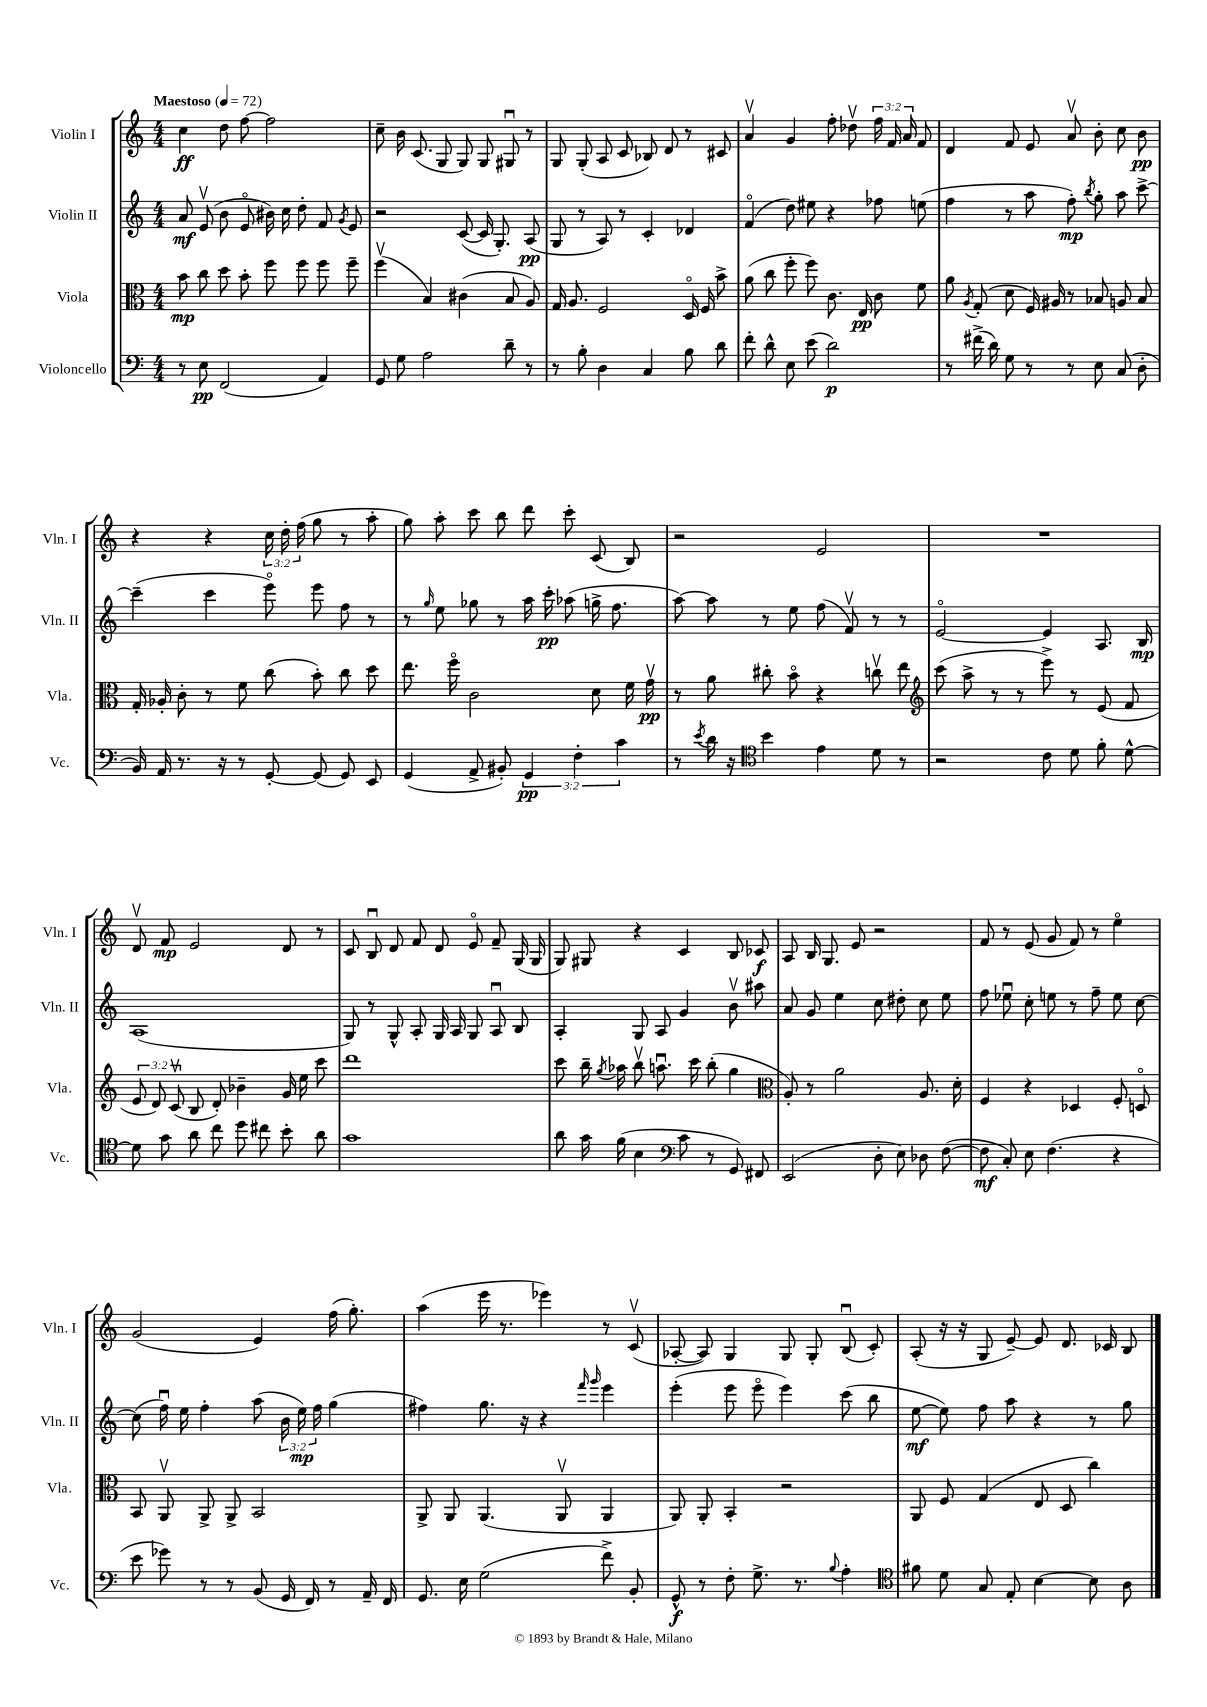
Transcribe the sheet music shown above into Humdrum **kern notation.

**kern	**kern	**kern	**kern
*staff4	*staff3	*staff2	*staff1
*clefF4	*clefC3	*clefG2	*clefG2
*k[]	*k[]	*k[]	*k[]
*M4/4	*M4/4	*M4/4	*M4/4
*MM72	*MM72	*MM72	*MM72
8r	8b\	8a/	4cc\
8E\	8cc\	(8ev/	.
(2FF/	8dd\	8b\	8dd\
.	8b'\	8eo/	[8ff\
.	8ff\	16b#\)	2ff\]
.	.	16cc\	.
.	8ff\	8dd'\	.
4AA/)	8ff\	8f/	.
.	.	8qg/	.
.	8ff~\	8e/	.
=	=	=	=
8GG/	(4ffv\	2r	8cc~\
8G\	.	.	16b\
.	.	.	(8.c/
2A\	4B/)	.	.
.	.	.	8G/
.	(4c#\	([8c/	8G/)
.	.	16c/]	8G/
.	.	8.G'/)	.
8d~\	8B/	.	8G#u/
8r	8A/)	(8A/	8r
=	=	=	=
8r	16G/	8G/	8G/
.	8.A/	.	.
8B'\	.	8r	(8G'/
4D\	2F/	8A/)	8A/
.	.	8r	8c/
4C/	.	4c'/	8B-/)
.	.	.	8d/
8B\	16Do/	4d-/	8r
.	16F/	.	.
8d\	8b^\	.	8c#/
=	=	=	=
8f'\	(8a\	(4fo/	4av/
8d^^\	8cc\	.	.
8E\	8ff'\	8dd\)	4g/
(8e\	8ff\)	8ee#\	.
2d\)	8.c\	4r	8ff'\
.	.	.	8dd-v\
.	16E/	.	.
.	8c\	8ff-\	24ff\
.	.	.	24f/
.	.	.	24a/
.	8f\	(8ee\	8f/
=	=	=	=
8r	8a\	4ff\	4d/
.	8qA/	.	.
(16f#^\	(8G'/	.	.
16d\)	.	.	.
8G\	8d\	8r	8f/
8r	16F/)	8aa\	8e/
.	16A#/	.	.
8r	8r	8ff'\)	8av/
.	.	8qbb/	.
8E\	8B-/	8gg'\	8b'\
(8C/	8A/	8aa\	8cc\
8D'\	8B-/	[8ccc^\	8b\
=	=	=	=
16BB/)	16G'/	(4ccc~\]	4r
16AA/	16A-'/	.	.
8.r	8c'\	.	.
.	8r	4ccc\	4r
16r	.	.	.
8r	8f\	.	.
[8GG'/	(8cc\	8eeeo\)	24cc\
.	.	.	24dd'\
.	.	.	(24ff\
(8GG/]	8b'\)	8eee\	8gg\
8GG/)	8cc\	8ff\	8r
8EE/	8dd\	8r	8aa'\
=	=	=	=
(4GG/	8.ee\	8r	8gg\)
.	.	16qqgg/	.
.	.	8ee\	8aa'\
.	16ffo\	.	.
8AA^/	2c\	8gg-\	8ccc\
8BB#'/)	.	8r	8bb\
6GG/	.	16aa\	8ddd\
.	.	16ccc'\	.
.	.	(8aa-\	8ccc'\
6F'\	.	.	.
.	8d\	16gg^\	(8c/
.	.	8.ff\	.
6c\	.	.	.
.	16f\	.	8B/)
.	16gv\	.	.
=	=	=	=
8r	8r	[8aa\)	2r
8qe/	.	.	.
16d\	8a\	8aa\]	.
16r	.	.	.
*clefC4	*	*	*
4b\	8cc#'\	8r	.
.	8bo\	8ee\	.
4e\	4r	(8ff\	2e/
.	.	8fv/)	.
8d\	8ccv\	8r	.
8r	8ee\	8r	.
=	=	=	=
*	*clefG2	*	*
2r	(8ccc\	[2eo/	1r
.	8aa^\	.	.
.	8r	.	.
.	8r	.	.
8c\	8eee^\)	4e/]	.
8d\	8r	.	.
8f'\	(8e/	8.A/	.
[8d^^\	8f/	.	.
.	.	16B/	.
=	=	=	=
8d\]	12e/	(1A	8dv/
.	12d/)	.	.
8g\	.	.	8f/
.	(12cv/	.	.
8a\	8B/	.	2e/
8cc\	8d'/)	.	.
8dd\	4b-~\	.	.
8cc#\	.	.	.
8b'\	16g/	.	8d/
.	16ee\	.	.
8a\	8ccc\	.	8r
=	=	=	=
1g	1ddd	8G/)	8c/
.	.	8r	8Bu/
.	.	8G^^/	8d/
.	.	8A'/	8f/
.	.	16G/	8d/
.	.	16A/	.
.	.	8G/	8eo/
.	.	8Au/	8f~/
.	.	8B/	(16G/
.	.	.	16G/
=	=	=	=
8a\	8ccc\	4A'/	8G/)
16g\	16bb~\	.	8G#/
.	8qgg/	.	.
(16f\	16aa-\	.	.
4B\	8bbv\	8G/	4r
.	8.aau\	8A/	.
*clefF4	*	*	*
8c\	.	4g/	4c/
.	16ccc\	.	.
8r	(8bb'\	.	.
8GG/)	4gg\	8bv\	8B/
8FF#/	.	8aa#\	8c-/
=	=	=	=
*	*clefC3	*	*
(2EE/	8A'/)	8a/	8A/
.	8r	8g/	16B/
.	.	.	8.G/
.	2a\	4ee\	.
.	.	.	8e/
8D'\	.	8cc\	2r
8E\)	.	8dd#'\	.
8D-\	8.A/	8cc\	.
([8F\	.	8ee\	.
.	16d'\	.	.
=	=	=	=
8F\]	4F/	8ff\	8f/
8C'/)	.	8ee-u\	8r
8E\	4r	8cc'\	(8e/
(4.F\	.	8ee\	8g/
.	4D-/	8r	8f/)
.	.	8ff~\	8r
4r	8F'/	8ee\	4eeo\
.	8Do/	[8cc\	.
=	=	=	=
8e\	8BB/	(8cc\]	(2g/
8g-\)	8AAv/	16ffu\)	.
.	.	16ee\	.
8r	8AA^/	4ff'\	.
8r	8AA^/	.	.
(8BB/	2BB/	(8aa\	4e/)
16GG/	.	24b\	.
.	.	24ee\)	.
16FF/)	.	.	.
.	.	24ff\	.
8r	.	(4gg\	(16ff\
.	.	.	8.gg'\)
16AA~/	.	.	.
16FF/	.	.	.
=	=	=	=
8.GG/	8AA^/	4ff#\)	(4aa\
.	8AA/	.	.
16E\	.	.	.
(2G\	(4.AA/	8.gg\	16eee\
.	.	.	8.r
.	.	16r	.
.	.	4r	4eee-\)
.	8AAv/	.	.
.	.	16qqfff/	.
.	.	16qqggg/	.
8f^\)	4AA/	4eee\	8r
8BB'/	.	.	(8cv/
=	=	=	=
8GG^^/	8AA/)	(4eee'\	[8A-'/
8r	8AA'/	.	8A-/])
8F'\	4BB'/	8eee\	4G/
8.G^\	.	8eeeo\	.
.	2r	4eee\)	8G/
8.r	.	.	.
.	.	.	8G'/
8qqB/	.	.	.
4A'\	.	(8ccc\	(8Bu/
.	.	8bb\	8c'/)
=	=	=	=
*clefC4	*	*	*
8f#\	8AA/	[8ee\	(8A'/
8d\	8F/	8ee\])	16r
.	.	.	16r
8G/	(4G/	8ff\	8G/
8E'/	.	8aa\	[8e~/)
[4B\	8E/	4r	8e/]
.	8D/	.	8.d/
8B\]	4cc\)	8r	.
.	.	.	16c-/
8A\	.	8gg\	8B/
==	==	==	==
*-	*-	*-	*-
